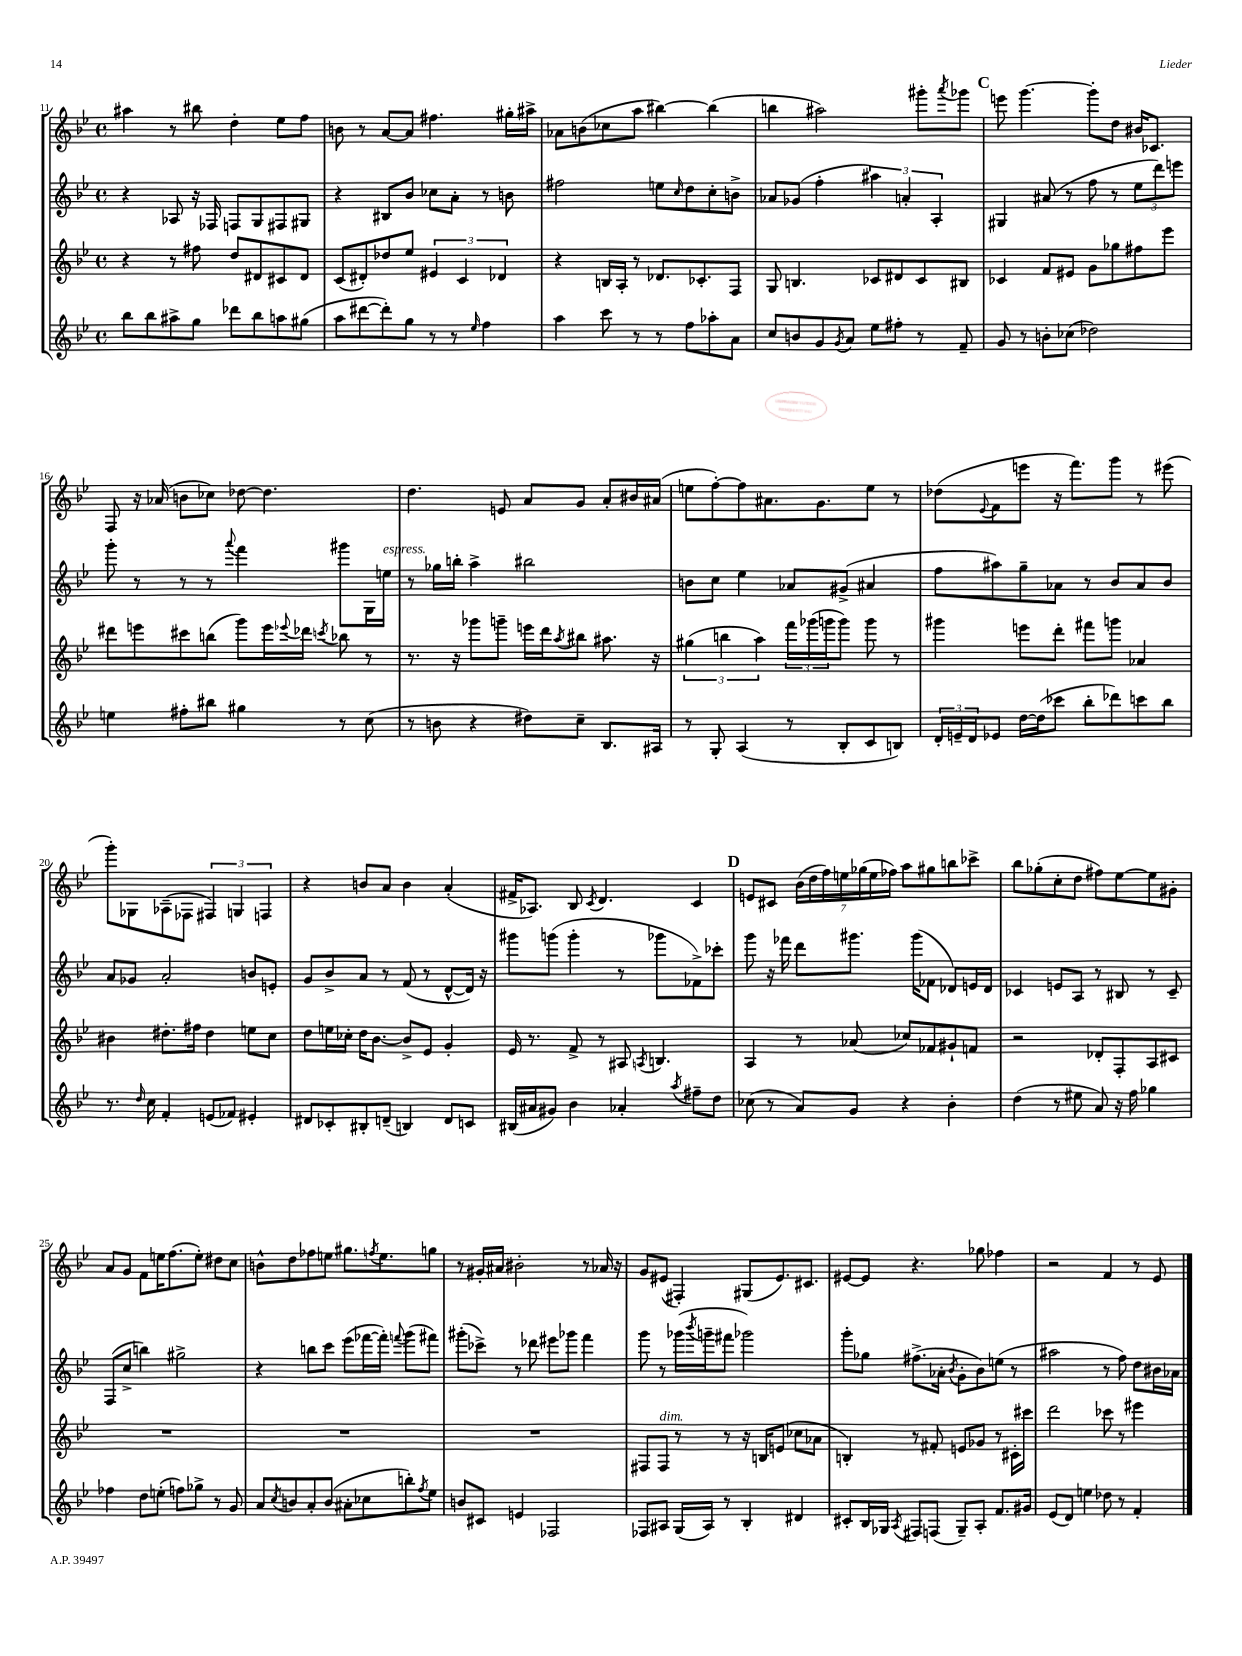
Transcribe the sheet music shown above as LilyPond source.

<<
\new StaffGroup <<
\new Staff = "s0" {
    \clef treble \key bes \major \defaultTimeSignature \time 4/4
    ais''4 r8 bis''8 d''4-. ees''8 f''8 |
    b'8 r8 a'8~ a'8 fis''4. gis''16-. ais''16-> |
    aes'8 b'8( ces''8 a''8 bis''4~) bis''4( |
    b''4 ais''2) gis'''8-. \acciaccatura { a'''8 } ges'''8 |
    \mark \markup { \bold "C" } e'''8 g'''4.~ g'''8-. d''8 bis'16 ces'8. |
    f8 r16 aes'16( b'8 ces''8) des''8~ des''4. |
    d''4. e'8 a'8 g'8 a'8-. bis'16 ais'16( |
    e''8 f''8~-.) f''8 ais'8. g'8. e''8 r8 |
    des''8( \appoggiatura { ees'8 } f'8 e'''8 r16 f'''8.) g'''8 r8 eis'''8( |
    g'''8-.) ges8 aes8--( fes8 \tuplet 3/2 { fis4) g4 f4 } |
    r4 b'8 a'8 b'4 a'4-.( |
    fis'16-> aes8.) bes8 \acciaccatura { c'8 } d'4. c'4 |
    \mark \markup { \bold "D" } e'8 cis'8 \tuplet 7/4 { bes'16( d''16 f''16) e''16 ges''16( e''16 fes''16) } a''8 gis''8 b''8 ces'''8-> |
    bes''8 ges''8-.( c''8-. d''8 fis''8) ees''8~ ees''8 gis'8-. |
    a'8 g'8 f'8 e''16 f''8.( e''8-.) dis''8 c''8 |
    b'8-^ d''8 fes''8 e''8 gis''8. \acciaccatura { f''8 } e''8. g''8 |
    r8 gis'16-. ais'16 bis'2-. r8 aes'16 r16 |
    g'8 eis'8( fis4-.) gis8( eis'8.) cis'8. |
    eis'8~ eis'8 r4. ges''8 fes''4 |
    r2 f'4 r8 ees'8 \bar "|." |
}
\new Staff = "s1" {
    \clef treble \key bes \major \defaultTimeSignature \time 4/4
    r4 aes8 r16 fes16 f8 g8 fis8 gis8 |
    r4 bis8 bes'8 ces''8 a'8-. r8 b'8 |
    fis''2 e''8 \grace { c''16 } d''8 c''8-. b'8-> |
    aes'8 ges'8( f''4-. \tuplet 3/2 { ais''4) a'4-. a4-. } |
    \mark \markup { \bold "C" } gis4 ais'8( r8 f''8 r8 \tuplet 3/2 { ees''8 d'''8) e'''8 } |
    g'''8-. r8 r8 r8 \appoggiatura { a'''8 } f'''4 gis'''8 g16 e''16^\markup { \italic "espress." } |
    r8 ges''16 b''16-. a''4-> bis''2 |
    b'8 c''8 ees''4 aes'8 gis'8->( ais'4 |
    f''8 ais''8) g''8-- aes'8 r8 bes'8 aes'8 bes'8 |
    a'8 ges'8 a'2-. b'8 e'8-. |
    g'8 bes'8-> a'8 r8 f'8( r8 d'8~-^ d'16) r16 |
    gis'''8 g'''8( g'''4-. r8 ges'''8 fes'8->) ces'''8-. |
    \mark \markup { \bold "D" } g'''8 r16 fes'''16 d'''8 gis'''8. gis'''16( fes'8 des'8) e'16 des'16 |
    ces'4 e'8 a8 r8 bis8 r8 ces'8-- |
    f8( c''8-> b''4) gis''2-> |
    r4 b''8 c'''8 ees'''8( fes'''16~ fes'''16-.) \appoggiatura { f'''8 } g'''8( fis'''8) |
    gis'''8-.( ces'''8->) r8 des'''8 eis'''8 ges'''8 f'''4 |
    g'''8 r8 ges'''16( \acciaccatura { bes'''8 } g'''16-- fis'''8 ges'''2) |
    g'''8-. ges''8 fis''8.->( aes'16-. \acciaccatura { bes'8 } g'8-. bes'8) e''8( r8 |
    ais''2 r8 f''8) d''8 bis'16 aes'16 \bar "|." |
}
\new Staff = "s2" {
    \clef treble \key bes \major \defaultTimeSignature \time 4/4
    r4 r8 fis''8 d''8 dis'8 cis'8 dis'8 |
    c'8( dis'8-.) des''8 ees''8 \tuplet 3/2 { eis'4 c'4 des'4 } |
    r4 b16 a16-. r8 des'8. ces'8.-. f8 |
    g8 b4. ces'8 dis'8 ces'8 bis8 |
    \mark \markup { \bold "C" } ces'4 f'8 eis'8 g'8 ges''8 fis''8 ees'''8 |
    dis'''8 e'''8 cis'''8 b''8( g'''8) e'''16 \appoggiatura { ees'''8 } des'''16 \acciaccatura { c'''8 } bes''8 r8 |
    r8. r16 ges'''8 g'''8-- e'''16 d'''16 \acciaccatura { a''8 } bis''8 ais''8. r16 |
    \tuplet 3/2 { gis''4( b''4 a''4) } \tuplet 3/2 { f'''16 ges'''16( g'''16 } g'''8) g'''8 r8 |
    gis'''4 e'''8 d'''8-. fis'''8 g'''8 aes'4 |
    bis'4 dis''8.-. fis''16 dis''4 e''8 c''8 |
    d''8 e''16 ces''16-. d''16 bes'8.~ bes'8-> ees'8 g'4-. |
    ees'16 r8. f'8-> r8 ais8 \acciaccatura { a8 } b4. |
    \mark \markup { \bold "D" } a4 r8 aes'8( ces''8) fes'8 gis'8-! f'8 |
    r2 des'8-. f8-. a8 cis'8 |
    R1 |
    R1 |
    R1 |
    fis8 fis8^\markup { \italic "dim." } r8 r8 r16 b16 e'8( ces''8 aes'8 |
    b4-.) r8 fis'8-. e'8 ges'8 r8 cis'16-. cis'''16 |
    d'''2 ces'''8 r8 eis'''4 \bar "|." |
}
\new Staff = "s3" {
    \clef treble \key bes \major \defaultTimeSignature \time 4/4
    bes''8 bes''8 ais''8-> g''8 des'''8 bes''8 a''8 gis''8( |
    a''8 dis'''8~ dis'''8-.) g''8 r8 r8 \grace { ees''16 } f''4 |
    a''4 c'''8 r8 r8 f''8 aes''8-. a'8 |
    c''8 b'8 g'8 \acciaccatura { g'8 } a'8 ees''8 fis''8-. r8 f'8-- |
    \mark \markup { \bold "C" } g'8 r8 b'8-. ces''8( des''2) |
    e''4 fis''8-. bis''8 gis''4 r8 c''8( |
    r8 b'8 r4 dis''8) c''8-- bes8. ais16 |
    r8 g8-. a4( r8 bes8-. c'8 b8) |
    \tuplet 3/2 { d'16-. e'16-- d'16 } ees'8 d''16~ d''16( ces'''8 bes''8-. des'''8) c'''8 bes''8 |
    r8. \grace { d''16 } c''16 f'4-. e'8( fes'8) eis'4-. |
    dis'8 ces'8-. bis8-. d'8--( b4) d'8 c'8 |
    bis16( ais'16 gis'8) bes'4 aes'4-. \acciaccatura { a''8 } fis''8-- d''8 |
    \mark \markup { \bold "D" } ces''8( r8 a'8) g'8 r4 bes'4-. |
    d''4( r8 eis''8 a'8) r16 f''16 ges''4 |
    fes''4 d''8 e''8-.( f''8) ges''8-> r8 g'8 |
    a'8 \acciaccatura { c''8 } b'8 a'8-. b'8( ais'8-. ces''8 b''8-.) \acciaccatura { f''8 } ees''8 |
    b'8 cis'8 e'4 fes2 |
    fes8 ais8 g16( ais16) r8 bes4-. dis'4 |
    cis'8-. bes16 ges16 \acciaccatura { a8 } fis8 f8( ges8--) a8-. f'8. gis'16 |
    ees'8( d'8) e''4 des''8 r8 f'4-. \bar "|." |
}
>>
>>
\layout { \context { \Score currentBarNumber = #11 } }
